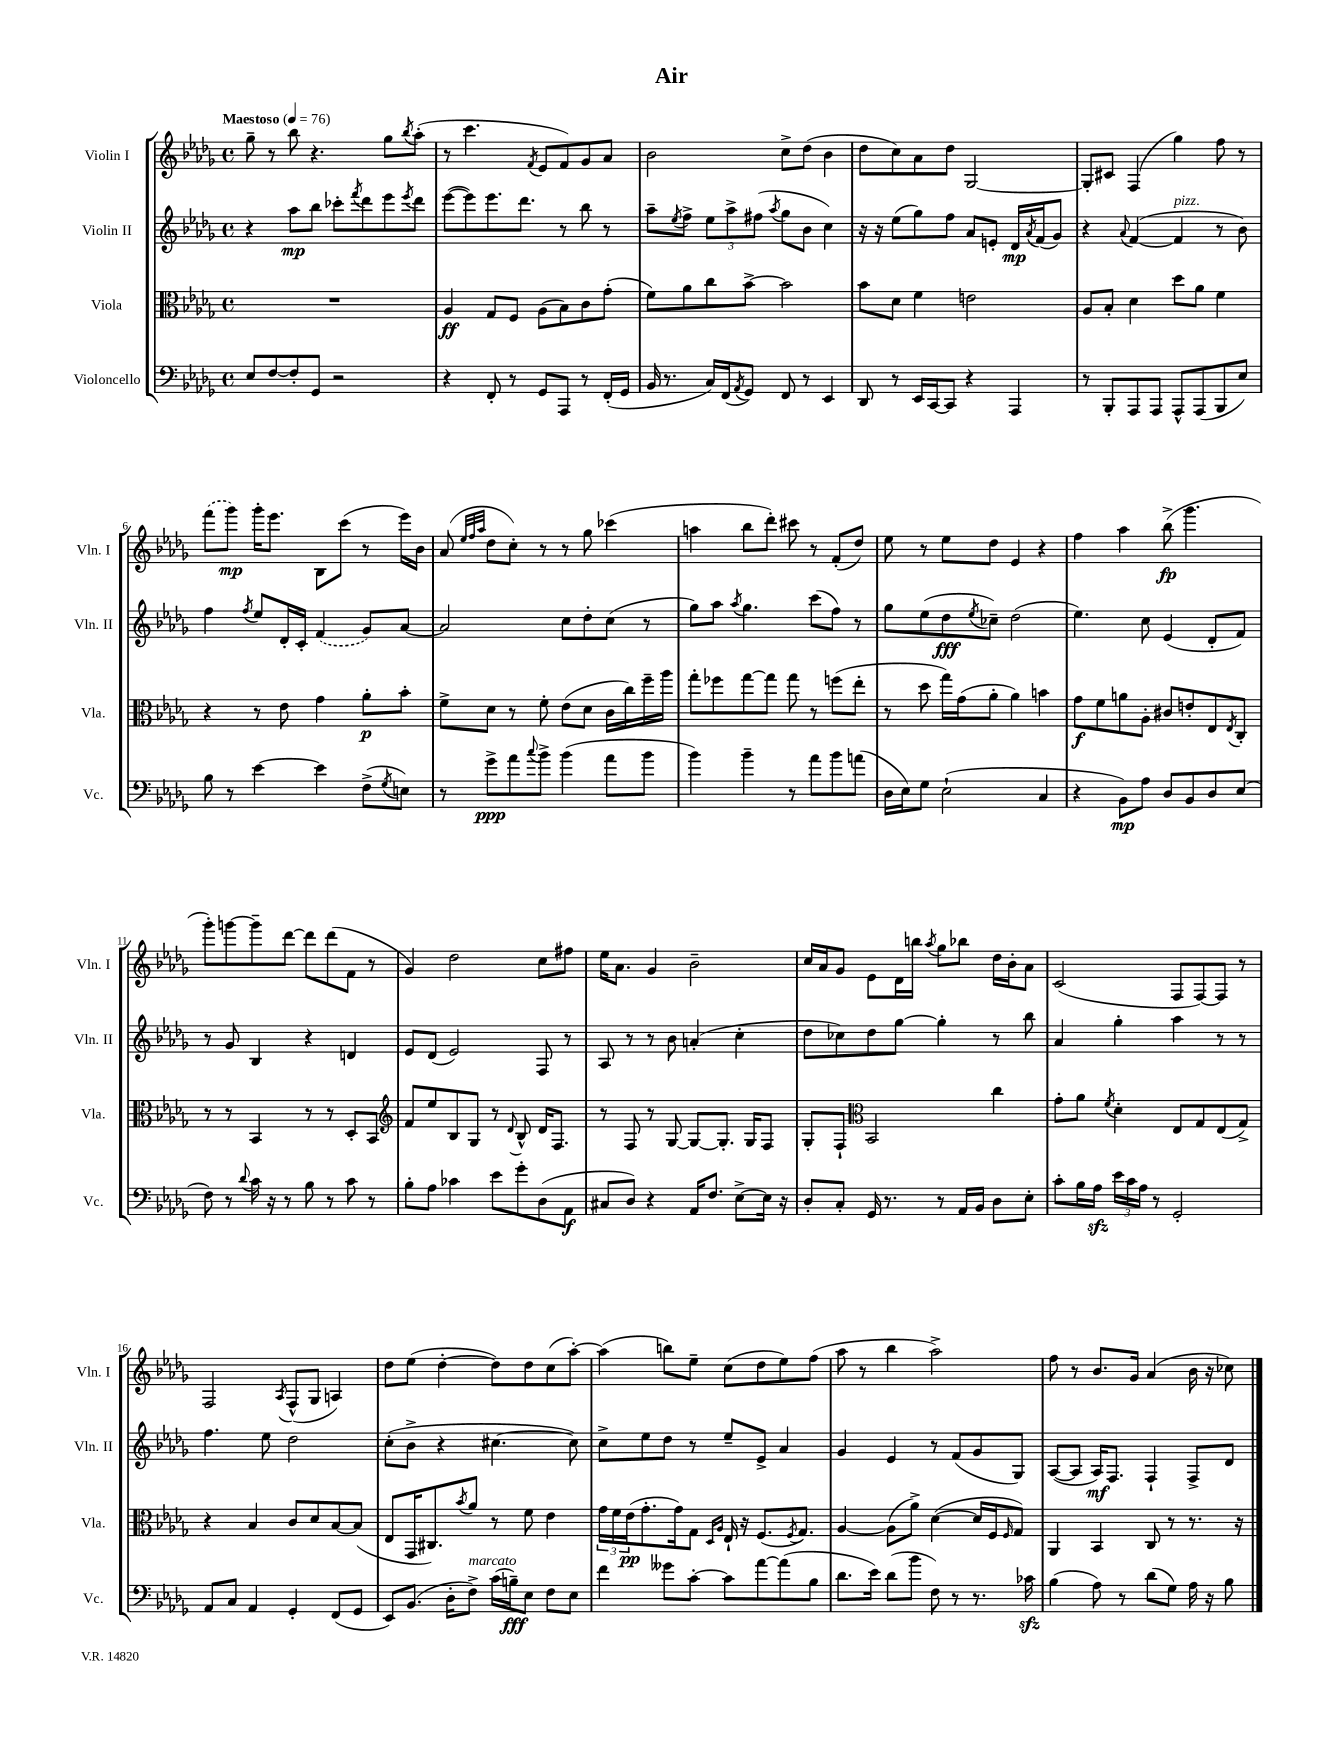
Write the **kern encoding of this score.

**kern	**kern	**kern	**kern
*staff4	*staff3	*staff2	*staff1
*clefF4	*clefC3	*clefG2	*clefG2
*k[b-e-a-d-g-]	*k[b-e-a-d-g-]	*k[b-e-a-d-g-]	*k[b-e-a-d-g-]
*M4/4	*M4/4	*M4/4	*M4/4
*met(c)	*met(c)	*met(c)	*met(c)
*MM76	*MM76	*MM76	*MM76
8E-	1r	4r	8gg-~
[8F	.	.	8r
8F']	.	8aa-	8bb-
8GG-	.	8bb-	4.r
2r	.	8ccc-'	.
.	.	8qfff	.
.	.	8ddd-	.
.	.	8eee-	8gg-
.	.	8qeee-	8qbb-
.	.	8ddd-	(8aa-'
=	=	=	=
4r	4A-	([8eee-	8r
.	.	8eee-])	4.ccc
8FF'	8G-	8.eee-	.
8r	8F	.	.
.	.	8.ddd-	.
.	.	.	8qf
8GG-	(8A-	.	8e-
8AAA-	8B-)	8r	8f)
8r	8c	8bb-	8g-
(16FF'	(8g-'	8r	8a-
16GG-	.	.	.
=	=	=	=
16BB-	8f)	8aa-~	2b-
8.r	.	.	.
.	.	8qee-	.
.	8a-	8ff^	.
16C)	8cc	12ee-	.
(16FF	.	.	.
.	.	12aa-^	.
8qAA-	.	.	.
8GG-)	[8b-^	.	.
.	.	(12ff#	.
.	.	8qaa-	.
8FF	2b-]	8gg-	8cc^
8r	.	8b-	(8dd-
4EE-	.	4cc)	4b-
=	=	=	=
8DD-	8b-	16r	8dd-
.	.	16r	.
8r	8d-	(8ee-	8cc)
16EE-	4f	8gg-)	8a-
[16CC	.	.	.
8CC]	.	8ff	8dd-
4r	2e	8a-	[2G-
.	.	8e'	.
4AAA-	.	16d-	.
.	.	8qa-	.
.	.	(16f	.
.	.	8g-)	.
=	=	=	=
8r	8A-	4r	8G-']
8BBB-'	8B-'	.	8c#
.	.	8qqa-	.
8AAA-	4d-	([4f	(4F
8AAA-	.	.	.
8AAA-^^	8dd-	4f]	4gg-)
(8AAA-	8a-	.	.
8BBB-	4f	8r	8ff
8E-)	.	8b-)	8r
=	=	=	=
8B-	4r	4ff	(8fff
8r	.	.	8ggg-)
.	.	8qff	.
[4e-	8r	8ee-	16ggg-'
.	.	.	8.eee-
.	8e-	16d-'	.
.	.	16c'	.
4e-]	4g-	(4f	8B-
.	.	.	(8ccc
(8F^	8a-'	8g-)	8r
8qG-	.	.	.
8E)	8b-'	[8a-	16eee-)
.	.	.	16b-
=	=	=	=
8r	8f^	2a-]	(8a-
.	.	.	32qqee-
.	.	.	32qqff
.	.	.	32qqaa-
8g-^	8d-	.	8dd-
8a-	8r	.	8cc')
8qqcc	.	.	.
8b-^	8f'	.	8r
(4b-	(8e-	8cc	8r
.	8d-	8dd-'	8gg-
8a-	16c	(8cc	(4ccc-
.	16cc)	.	.
8b-	16ff~	8r	.
.	16aa-	.	.
=	=	=	=
4b-)	8gg-'	8gg-)	4aa
.	8ff-	8aa-	.
.	.	8qaa-	.
4b-~	[8gg-	4.gg-	8bb-
.	8gg-]	.	8ddd-')
8r	8gg-	.	8ccc#
8a-	8r	(8ccc	8r
8b-	(8ff	8ff)	(8f'
(8a	8ee-'	8r	8dd-)
=	=	=	=
16D-	8r	8gg-	8ee-
16E-)	.	.	.
8G-	8dd-	(8ee-	8r
(2E-`	16gg-)	8dd-	8ee-
.	(16g-	.	.
.	.	8qee-	.
.	8a-'	8cc-~)	8dd-
.	4a-)	(2dd-	4e-
4C	4b	.	4r
=	=	=	=
4r	8g-	4.ee-)	4ff
.	8f	.	.
8BB-)	8a	.	4aa-
8A-	8A-'	8cc	.
8D-	8c#	(4e-	(8bb-^
8BB-	8e'	.	4.ggg-
8D-	8E-	8d-'	.
.	8qE-	.	.
(8E-	8C'	8f)	.
=	=	=	=
8F)	8r	8r	8ggg-')
8r	8r	8g-	[8ggg
8qqd-	.	.	.
16c	4BB-	4B-	8ggg~]
16r	.	.	.
8r	.	.	[8ddd-
8B-	8r	4r	8ddd-]
8r	8r	.	(8ddd-
8c	8D-'	4d	8f
8r	8BB-	.	8r
=	=	=	=
*	*clefG2	*	*
8B-'	8f	8e-	4g-)
8A-	8ee-	(8d-	.
4c-	8B-	2e-)	2dd-
.	8G-	.	.
8e-	8r	.	.
.	8qqd-	.	.
8g-'	8B-^^	.	.
(8D-	16d-	8F	8cc
.	8.F	.	.
8AA-	.	8r	8ff#
=	=	=	=
8C#	8r	8A-	16ee-
.	.	.	8.a-
8D-)	8F	8r	.
4r	8r	8r	4g-
.	[8G-	8b-	.
16AA-	8G-_	(4a'	2b-~
8.F	.	.	.
.	8.G-']	.	.
[8E-^	.	4cc'	.
.	16G-	.	.
16E-]	8F	.	.
16r	.	.	.
=	=	=	=
8D-'	8G-'	8dd-	16cc
.	.	.	16a-
8C'	8F`	8cc-)	8g-
*	*clefC3	*	*
16GG-	2BB-	8dd-	8e-
8.r	.	.	.
.	.	[8gg-	16d-
.	.	.	16bb
.	.	.	8qaa-
8r	.	4gg-']	8gg-
16AA-	.	.	8bb-
16BB-	.	.	.
8D-	4cc	8r	16dd-
.	.	.	16b-'
8E-'	.	8bb-	8a-
=	=	=	=
8c'	8g-'	4a-	(2c
16B-	8a-	.	.
16A-	.	.	.
.	8qf	.	.
24e-	4d-'	4gg-'	.
24c	.	.	.
24A-	.	.	.
8r	.	.	.
2GG-'	8E-	4aa-	8F
.	8G-	.	[8F)
.	(8E-	8r	8F]
.	8G-^)	8r	8r
=	=	=	=
8AA-	4r	4.ff	2F
8C	.	.	.
4AA-	4B-	.	.
.	.	8ee-	.
.	.	.	8qA-
4GG-'	8c	2dd-	(8F^^
.	8d-	.	8G-
(8FF	[8B-	.	4A)
8GG-	(8B-]	.	.
=	=	=	=
8EE-)	8E-	(8cc'	8dd-
(8.BB-	16GG-	8b-^	(8ee-
.	8.C#)	.	.
.	.	4r	[4dd-'
16D-'	.	.	.
.	8qb-	.	.
8F^)	8a-	.	.
(16c	8r	[4.cc#	8dd-])
16B~)	.	.	.
8E-	8f	.	8dd-
8F	4e-	.	(8cc
8E-	.	8cc#])	[8aa-')
=	=	=	=
4f	24g-	8cc^	(4aa-]
.	24f	.	.
.	(24e-	.	.
.	8.g-'	8ee-	.
8g--	.	8dd-	8bb)
.	16g-)	.	.
[8c'	8G-	8r	8ee-~
.	16qqD-	.	.
.	16qqA-	.	.
8c]	16E-`	8ee-~	(8cc
.	16r	.	.
[8a-	(8.F	8e-^	8dd-
(8a-]	.	4a-	8ee-)
.	8qF	.	.
.	8.G-)	.	.
8B-	.	.	(8ff
=	=	=	=
8.d-	[4A-	4g-	8aa-
.	.	.	8r
16e-)	.	.	.
(8d-	(8A-]	4e-	4bb-
8b-	8a-^)	.	.
8F)	([4d-	8r	2aa-^)
8r	.	(8f	.
8.r	16d-]	8g-	.
.	16F	.	.
.	16qqF	.	.
.	8G-)	8G-)	.
16c-	.	.	.
=	=	=	=
(4B-	4AA-	([8A-	8ff
.	.	8A-]	8r
8A-)	4BB-	16A-)	8.b-
.	.	8.F	.
8r	.	.	.
.	.	.	16g-
(8d-	8C	4F`	(4a-
8G-)	8r	.	.
16A-	8.r	8F^	16b-
16r	.	.	16r
8B-	.	8d-	8cc-)
.	16r	.	.
==	==	==	==
*-	*-	*-	*-
